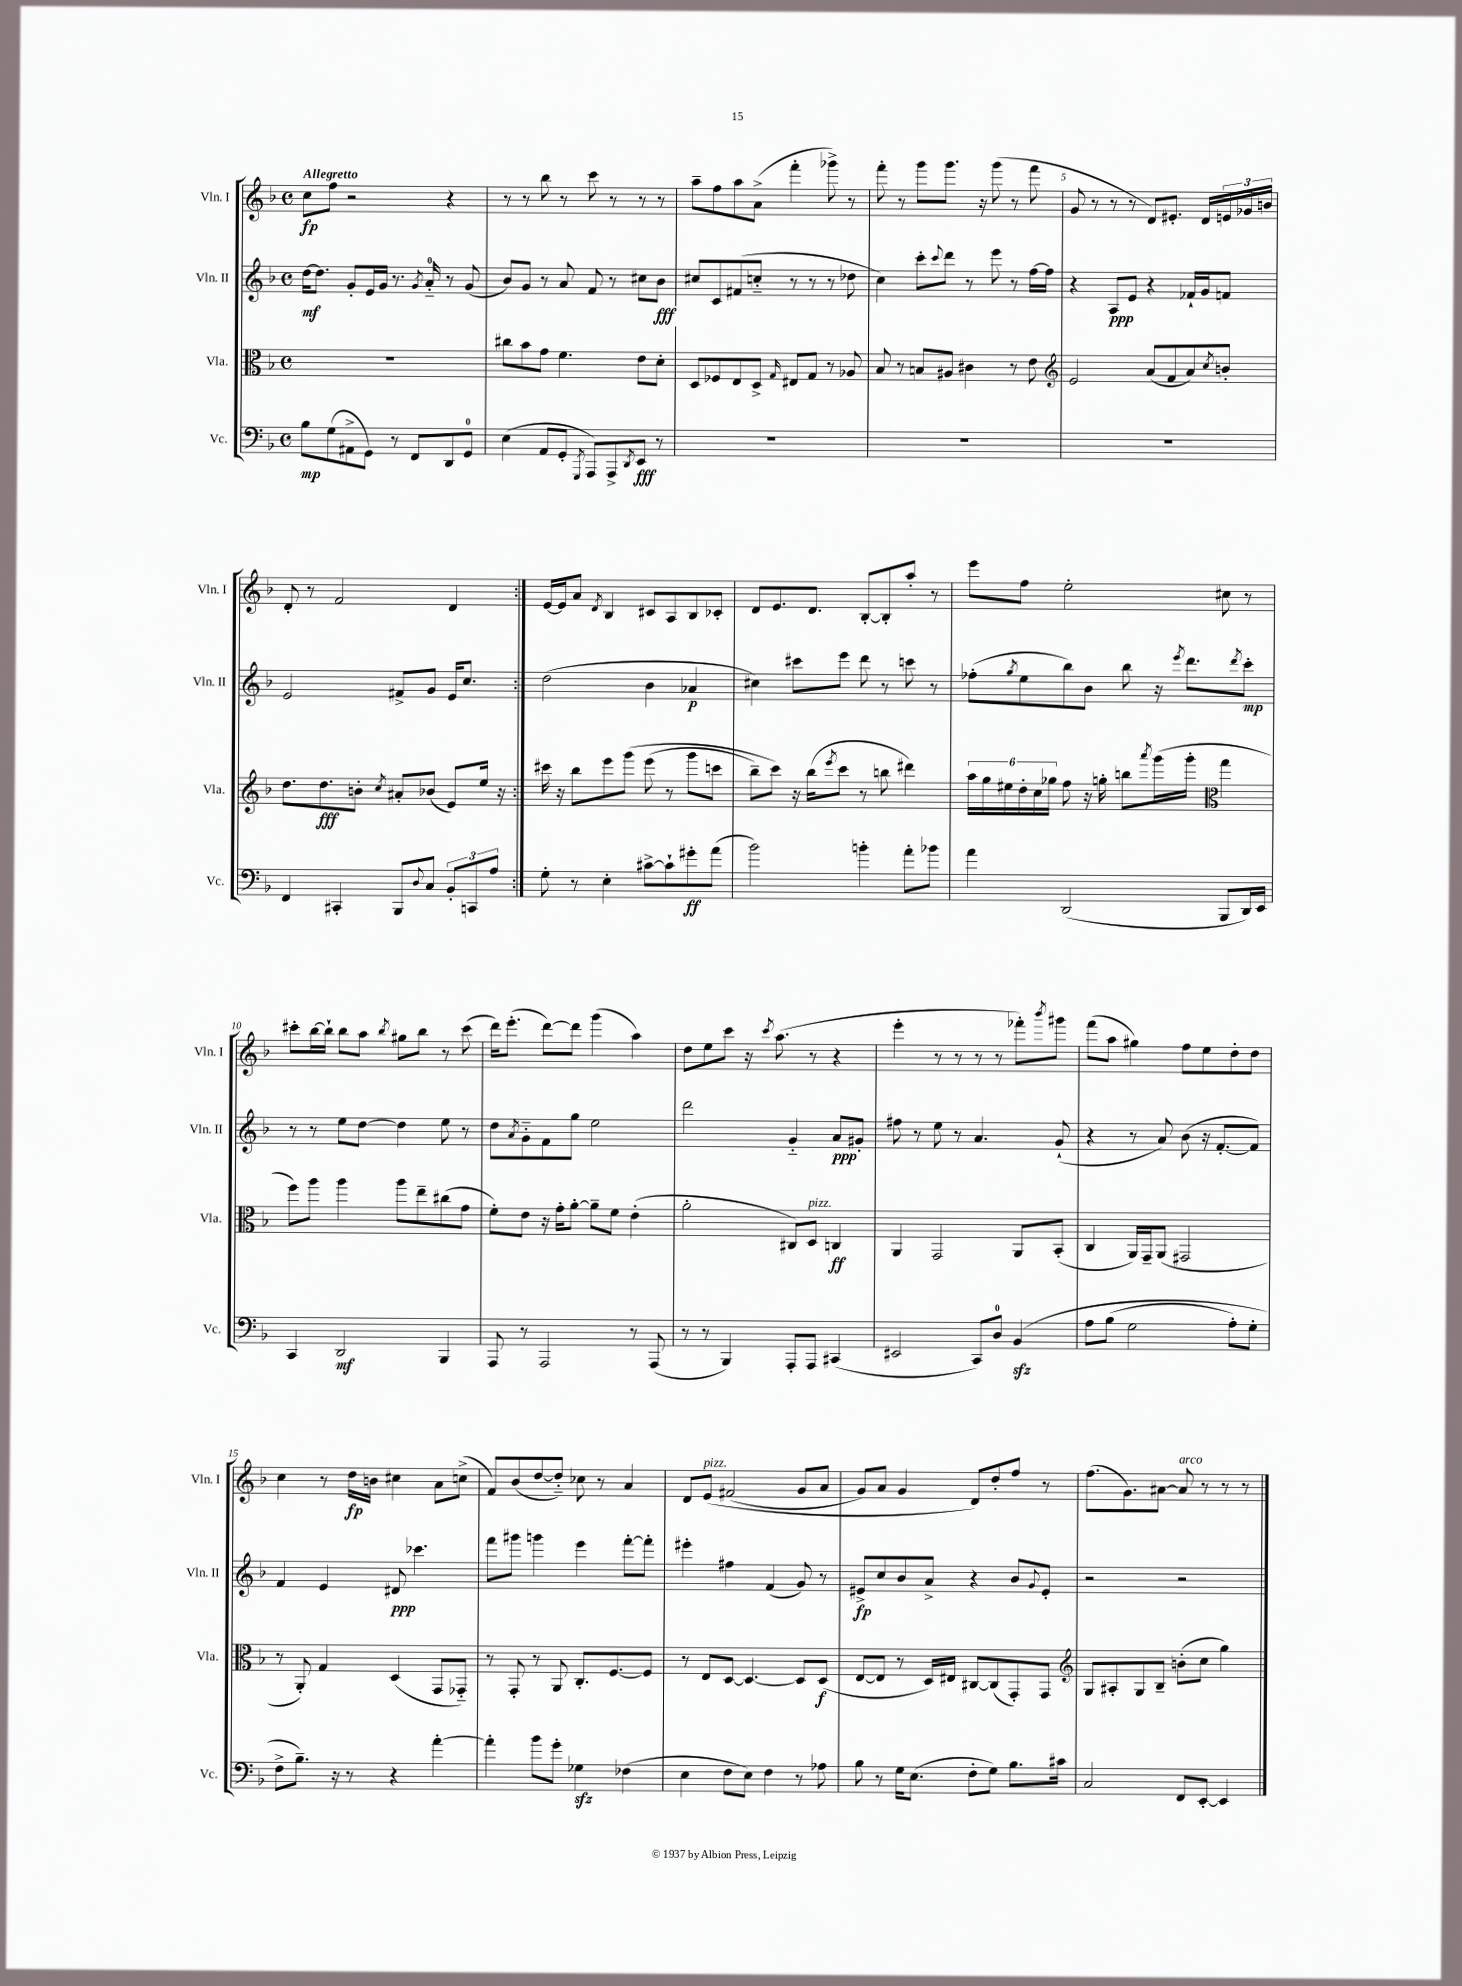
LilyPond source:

<<
\new StaffGroup <<
\new Staff = "s0" \with { instrumentName = "Vln. I" shortInstrumentName = "Vln. I" } {
    \clef treble \key f \major \defaultTimeSignature \time 4/4 \tempo "Allegretto"
    \repeat volta 2 { c''8\fp f''8 r2 r4 |
    r8 r8 bes''8 r8 c'''8 r8 r8 r8 |
    a''8-- f''8 a''8 a'8->( f'''4-. ges'''8->) r8 |
    f'''8-. r8 g'''8 g'''8. r16 g'''8( r8 f'''8 |
    g'8 r8 r8 r8 d'8) eis'8.-. d'16 \tuplet 3/2 { e'16 ges'16 b'16 } |
    d'8-. r8 f'2 d'4 | }
    e'16~ e'16 a'8 \acciaccatura { d'8 } bes4 cis'8 a8 bes8 ces'8-. |
    d'8 e'8. d'8. bes8~-. bes8-. a''8-. r8 |
    e'''8 f''8 e''2-. cis''8 r8 |
    cis'''8-. bes''16~ bes''16-! bes''8 a''8 \acciaccatura { bes''8 } gis''8 bes''8 r8 cis'''8( |
    d'''16) e'''8.-.( d'''8~) d'''8 g'''4( a''4) |
    d''8 e''8 c'''8 r16 \acciaccatura { c'''8 } a''8.( r8 r4 |
    e'''4-. r8 r8 r8 r8 fes'''8-.) \acciaccatura { bes'''8 } gis'''8 |
    f'''8( a''8 gis''4) f''8 e''8 d''8-. d''8 |
    c''4 r8 d''16\fp b'16 cis''4 a'8 c''8->( |
    f'8) bes'8( d''8~ d''8-_) ces''8 r8 a'4 |
    d'8 e'8^\markup { \italic "pizz." }\( fis'2( g'8 a'8 |
    g'8) a'8 g'4 d'8\) d''8-. f''8 r8 |
    f''8.( g'8.) ais'8~ ais'8^\markup { \italic "arco" } r8 r8 r8 \bar "|." |
}
\new Staff = "s1" \with { instrumentName = "Vln. II" shortInstrumentName = "Vln. II" } {
    \clef treble \key f \major \defaultTimeSignature \time 4/4
    \repeat volta 2 { d''16~\mf d''8. g'8-. e'16 g'16 r8. \acciaccatura { g'8 } a'16-0-_ r8 g'8( |
    bes'8) g'8 r8 a'8 f'8 r8 cis''8 bes'8\fff |
    cis''8 c'8 fis'8( c''8-_ r8 r8 r8 des''8 |
    c''4) c'''8-. \appoggiatura { c'''8 } d'''8 r8 e'''8 r8 f''16~ f''16 |
    r4 a8\ppp e'8 r4 fes'16-! g'16 f'8 |
    e'2 fis'8-> g'8 e'16 c''8. | }
    d''2( bes'4 aes'4\p |
    cis''4) cis'''8 e'''8 d'''8 r8 c'''8 r8 |
    fes''8-.( \acciaccatura { g''8 } e''8 bes''8) bes'8 bes''8 r16 \acciaccatura { e'''8 } d'''8. \acciaccatura { d'''8 } c'''8-.\mp |
    r8 r8 e''8 d''8~ d''4 e''8 r8 |
    d''8 \acciaccatura { a'8 } g'8-_ f'8 g''8 e''2 |
    d'''2 g'4-_ a'8\ppp gis'8-. |
    fis''8 r8 e''8 r8 a'4. g'8-!( |
    r4 r8 a'8) bes'8( r16 f'8.~-. f'8) |
    f'4 e'4 dis'8\ppp ces'''4. |
    f'''8 gis'''8 g'''4 e'''4 f'''8~-. f'''8-. |
    eis'''4-. fis''4 f'4( g'8) r8 |
    eis'8->\fp c''8 bes'8 a'8-> r4 bes'8 \appoggiatura { g'8 } eis'8-. |
    r2 r2 \bar "|." |
}
\new Staff = "s2" \with { instrumentName = "Vla." shortInstrumentName = "Vla." } {
    \clef alto \key f \major \defaultTimeSignature \time 4/4
    \repeat volta 2 { R1 |
    cis''8 bes'8 g'8 f'4. e'8 d'8-. |
    d8 fes8 e8 d8-> \grace { g16 } eis8 g8 r8 aes8 |
    bes8 r8 b8 ais8 cis'4 r8 e'8 |
    \clef treble e'2 a'8( f'8 a'8) \acciaccatura { c''8 } b'8-. |
    d''8. d''8.\fff b'8-. \acciaccatura { c''8 } ais'8-. bes'8( e'8) e''16 r16 | }
    cis'''16 r16 bes''8 e'''8 g'''8\( e'''8( r8 g'''8 c'''8 |
    bes''8--) c'''8\) r16 bes''16( \acciaccatura { e'''8 } c'''8 r8 b''8 dis'''4) |
    \tuplet 6/4 { a''16 g''16 eis''16 d''16-. c''16 ges''16 } f''8 r16 g''16-. b''8 \acciaccatura { a'''8 } g'''16( g'''16-. \clef alto g''4 |
    f''8) a''8 a''4 a''8 e''8-- cis''8( g'8 |
    f'8-.) e'8 r16 g'16-. a'8~-. a'8-- f'8 e'4-.( |
    a'2-. cis8) d8^\markup { \italic "pizz." } c4\ff |
    a,4 g,2 a,8 bes,8-.( |
    c4 a,16) g,16-- a,8( gis,2 |
    r8 a,8-.) g4 d4( g,8 ges,8-_) |
    r8 g,8-. r8 a,8 c8.-. f8.~ f8 |
    r8 e8 d8~ d4.~ d8 d8\f( |
    e8~ e8 r8 d16) eis16 cis8~ cis8( g,8-.) g,8 |
    \clef treble g8 ais8-. g8 bes8-- b'8-.( c''8 g''4) \bar "|." |
}
\new Staff = "s3" \with { instrumentName = "Vc." shortInstrumentName = "Vc." } {
    \clef bass \key f \major \defaultTimeSignature \time 4/4
    \repeat volta 2 { bes8\mp g8( ais,8-> g,8) r8 f,8 d,8 g,8-0 |
    e4( a,8 g,8-. \acciaccatura { g,,8 } a,,8) a,,8-> \acciaccatura { d,8 } e,8\fff r8 |
    R1 |
    R1 |
    R1 |
    f,4 cis,4-. bes,,8 \appoggiatura { d8 } c8 \tuplet 3/2 { bes,8-. c,8 a8 } | }
    g8-. r8 e4-. cis'8~-> cis'8-! gis'8-.\ff a'8( |
    bes'2) b'4-. a'8-. bes'8 |
    a'4 d,2( bes,,8 d,16) e,16 |
    c,4 d,2\mf bes,,4 |
    a,,8 r8 a,,2 r8 a,,8( |
    r8 r8 bes,,4) a,,8-. a,,8 cis,4( |
    eis,2 c,8) d8-0 bes,4\sfz\( |
    a8 bes8( g2 a8-.) g8-. |
    f8-> bes8.--\) r16 r8 r4 a'4~-. |
    a'4-. bes'8 g'8-. ges4\sfz fes4( |
    e4 f8 e8) f4 r8 aes8 |
    bes8 r8 g16 e8.( f8-. g8) bes8. cis'16 |
    c2 f,8 e,8~-. e,4 \bar "|." |
}
>>
>>
\layout { \context { \Score \override BarNumber.break-visibility = ##(#f #t #t) barNumberVisibility = #(every-nth-bar-number-visible 5) } }
